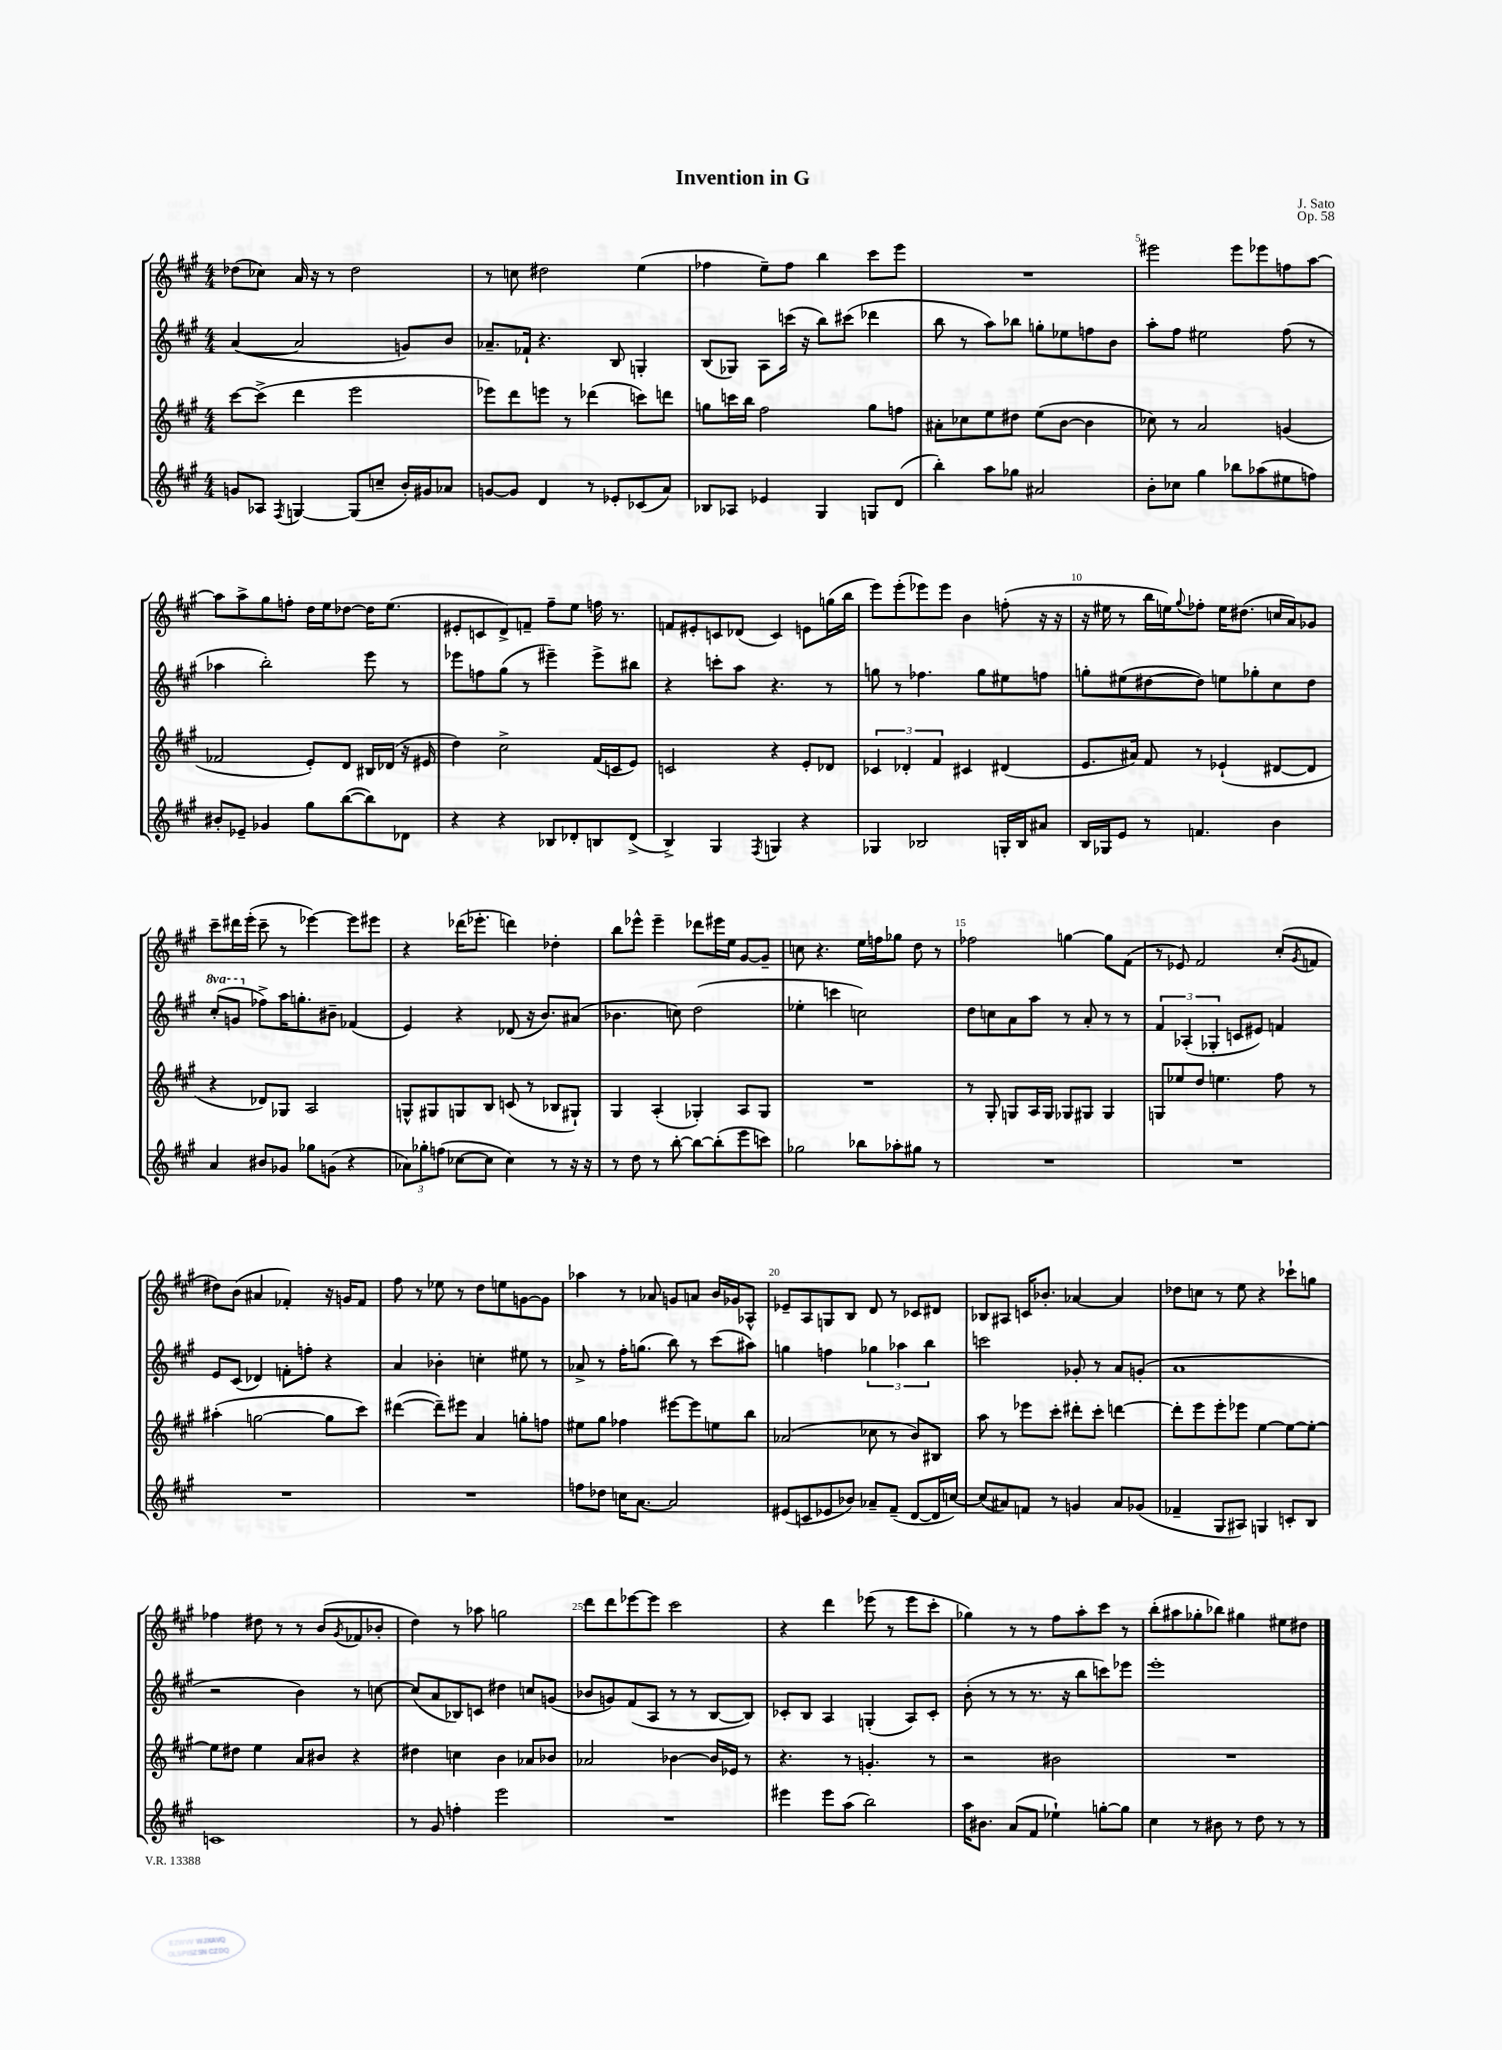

**kern	**kern	**kern	**kern
*part4	*part3	*part2	*part1
*staff4	*staff3	*staff2	*staff1
*clefG2	*clefG2	*clefG2	*clefG2
*k[f#c#g#]	*k[f#c#g#]	*k[f#c#g#]	*k[f#c#g#]
*M4/4	*M4/4	*M4/4	*M4/4
=1	=1	=1	=1
8gn/L	[8ccc#\L	([4a/	(8dd-X\L
8A-X/J	(8ccc#^\J]	.	8cc-X\J)
8qF#/	.	.	.
[4Gn/	4ddd\	2a/]	16a/
.	.	.	16r
.	.	.	8r
(8G/L]	2eee\	.	2dd-\
8ccn~/J	.	.	.
16b'/LL)	.	8gn/L)	.
16g#X/J	.	.	.
8a-X/J	.	8b/J	.
=2	=2	=2	=2
[8gn/L	8eee-X\L)	8.a-X~/L	8r
8g/J]	8ddd\	.	8ccn\
.	.	16f-X`/Jk	.
4d/	8eeen\J	4.r	2dd#X\
.	8r	.	.
8r	(4ddd-X\	.	.
8e-X'/L	.	8B/	.
(8c-X/	8cccn\L)	4Gn'/	(4ee\
8a/J)	8dddn\J	.	.
=3	=3	=3	=3
8B-X/L	8ggn\L	(8B/L	4ff-X\
8A-X/J	16cccn\L	8G-X/J)	.
.	16bb\JJ	.	.
4e-X/	2ff#\	8A\L	8ee~\L)
.	.	(16cccn\Jk	8ff-\J
.	.	16r	.
4G#/	.	8bb\L)	4bb\
.	.	(8ccc#X\J	.
8Gn/L	8gg\L	4ddd-X\	8ccc#\L
(8d/J	8ffn\J	.	8eee\J
=4	=4	=4	=4
4bb'\)	8a#X'\L	8bb\	1r
.	8cc-X\	8r	.
8aa\L	8ee\	8aa\L)	.
8gg-X\J	8dd#X\J	8bb-X\J	.
2a#X/	(8ee\L	8ggn'\L	.
.	[8b\J	8ee-X\	.
.	4b\]	8ffn\	.
.	.	8b\J	.
=5	=5	=5	=5
8b'\L	8cc-X\)	8aa'\L	2eee#X\
8cc-X\J	8r	8ff#\J	.
4gg#\	2a/	2ee#X\	.
8bb-X\L	.	.	8eee#\L
(8aa-X\	.	.	8eee-X\
8ee#X\	(4gn/	(8ff#\	8ffn\
8ffn\J)	.	8r	[8aa\J
!!LO:LB:g=z
=6	=6	=6	=6
8b#X'/L	2f-X/	4aa-X\	8aa\L]
8e-X~/J	.	.	8aa^\
4g-X/	.	2bb'\)	8gg#\
.	.	.	8ffn'\J
8gg#\L	8e'/L)	.	16dd\LL
.	.	.	16ee\J
([8bb\	8d/J	.	[8dd-X\J
8bb\])	16B#X/LL	8eee\	16dd-\KL]
.	(16d-X/JJ	.	(8.ee\J
8d-X\J	16r	8r	.
.	16e#X/	.	.
=7	=7	=7	=7
4r	4dd\)	8eee-X\L	8e#X'/L
.	.	8ffn\	8cn/
4r	2cc#^\	(8gg#\J	8d^/)
.	.	8r	8fn~/J
8B-X/L	.	4eee#X~\)	8ff#~\L
8d-X'/	.	.	8ee\J
8Bn/	(16f#/LL	8eee#^\L	16ffn\
.	16cn/J	.	8.r
(8d-^/J	8e/J)	8bb#X\J	.
=8	=8	=8	=8
4B^/)	2cn/	4r	8fn/L
.	.	.	8e#X'/
4G#/	.	8cccn'\L	8cn/
.	.	8aa\J	(8d-X/J
8qF#/	.	.	.
4Gn/	4r	4.r	4c/)
4r	8e'/L	.	8en\L
.	8d-X/J	8r	(16ggn\L
.	.	.	16bb\JJ
=9	=9	=9	=9
4G-X/	6c-X/	8ggn\	8eee\L)
.	.	8r	(8eee'\
.	6d-X'/	.	.
2B-X/	.	4.ff-X\	8eee-X\)
.	6f#/	.	.
.	.	.	8eee-\J
.	4c#X/	.	4b\
.	.	8gg\L	.
16Gn'/LL	(4d#X/	8ee#X\	(8ffn'\
16B-/J	.	.	.
8a#X/J	.	8ffn\J	16r
.	.	.	16r
=10	=10	=10	=10
16B/LL	8.e/L	8ggn'\L	16r
16G-X/J	.	.	16ee#X\
8e/J	.	(8ee#X\	8r
.	16a#X/Jk)	.	.
8r	8f#/	[8dd#X\	16bb\LL
.	.	.	16een\J)
.	.	.	8qqgg#/
4.fn/	8r	8dd#\J])	8ff-X'\J
.	(4e-X`/	8een\L	16ee\KL
.	.	.	(8.dd#X\J
.	.	8gg-X'\	.
4b\	[8d#X/L	8cc#\	16ccn/LL
.	.	.	16a/J)
.	8d#/J]	8dd#\J	8g-X/J
!!LO:LB:g=z
=11	=11	=11	=11
*	*	*8va	*
4a/	4r	(8ccc#'/L	8ccc#~\L
.	.	8ggn/J	16ddd#X\L
.	.	.	(16eee'\JJ
*	*	*X8va	*
8b#X/L	8d-X/L)	8ff-X^\L)	8ccc#~\
8g-X/J	8G-X/J	16aa\K	8r
.	.	8.ggn'\	.
8gg-X\L	2A/	.	[4eee-X\)
(8gn\J	.	8b#X~\J	.
4r	.	(4f-X/	8eee-\L]
.	.	.	8eee#X\J
=12	=12	=12	=12
12a-X\L)	8Gn^^/L	4e/)	4r
12gg-X'\	.	.	.
.	8G#X/	.	.
(12ffn\J	.	.	.
[8cc-X\L	8Gn/	4r	(16ddd-X\KL
.	.	.	8.eee-X'\J
8cc-\J]	8B/J	.	.
4cc-\)	(8cn/	(8d-X/	4dddn\)
.	8r	16r	.
.	.	8.b/L)	.
8r	8B-X/L	.	4dd-X'\
16r	8G#X`/J)	(8a#X/J	.
16r	.	.	.
=13	=13	=13	=13
8r	4G#/	4.b-X\	8bb\L
8dd\	.	.	8eee-X^^\J
8r	(4A'/	.	4eee-~\
[8bb'\	.	8ccn\)	.
8bb\L_	4G-X'/)	(2dd\	8ddd-X\L
(8bb'\]	.	.	16eee#X\L
.	.	.	16ee\JJ
8eee\	8A/L	.	[8g#/L
8cccn\J)	8G-/J	.	8g#~/J]
=14	=14	=14	=14
2gg-X\	1r	4ee-X'\	8ccn\
.	.	.	4.r
.	.	4cccn\	.
8bb-X\L	.	2ccn\)	16ee\LL
.	.	.	16ffn\J
8aa-X'\	.	.	8gg-X\J
8gg#X\J	.	.	8dd\
8r	.	.	8r
=15	=15	=15	=15
1r	8r	8dd\L	2ff-X\
.	8G#'/	8ccn\	.
.	8Gn/L	8a\	.
.	16A/L	8aa\J	.
.	16G/JJ	.	.
.	8G-X/L	8r	[4ggn\
.	8G#X/J	8a'/	.
.	4G#/	8r	8gg\L]
.	.	8r	(8f#\J
=16	=16	=16	=16
1r	8Gn/L	6f#/	8r
.	8ee-X/	.	8e-X/)
.	.	(6A-X'/	.
.	8dd/J	.	2f#/
.	.	6G-X'/	.
.	4.een\	.	.
.	.	8cn/L	.
.	.	8e#X/J)	.
.	8ff#\	4fn/	(8cc#'/L
.	.	.	8qg#/
.	8r	.	8fn/J
!!LO:LB:g=z
=17	=17	=17	=17
1r	(4aa#X'\	8e/L	8dd#X\L)
.	.	(8c#/J	(8b\J
.	[2ggn\	4d-X/)	4a#X/
.	.	8fn'\L	4f-X'/)
.	.	8ffn'\J	.
.	8gg\L]	4r	16r
.	.	.	16gn/KL
.	8ccc#\J)	.	8f-/J
=18	=18	=18	=18
1r	([4ddd#X\	4a/	8ff#\
.	.	.	8r
.	8ddd#~\L])	4b-X'\	8ee-X\
.	8eee#X\J	.	8r
.	4a/	4ccn'\	8dd\L
.	.	.	8een\
.	8ggn'\L	8ee#X\	[8gn\
.	8ffn\J	8r	8g\J]
=19	=19	=19	=19
8ffn\L	8ee#X\L	8a-X^/	4aa-X\
8dd-X\J	8gg#\J	8r	.
16ccn\KL	4ff-X\	16ff#'\KL	8r
[8.a\J	.	(8.ggn\J	.
.	.	.	8a-X/
2a/]	[8eee#X\L	8bb\)	8gn/L
.	8eee#\]	8r	8an/J
.	8een\	(8ccc#\L	16b/LL
.	.	.	16g-X/J
.	8bb\J	8aa#X\J)	8A-X^^/J
=20	=20	=20	=20
(8e#X/L	(2a-X/	4ggn\	8e-X~/L
8cn/	.	.	8A/
8e-X/	.	4ffn\	8Gn/
8b-X/J)	.	.	8B/J
8a-X~/L	8cc-X\	6gg-X\	8d/
(8f#~/J	8r	.	8r
.	.	6aa-X\	.
[8d/L	8b/L)	.	8c-X/L
.	.	6bb\	.
16d/L]	8B#X/J	.	8d#X/J
[16ccn/JJ)	.	.	.
=21	=21	=21	=21
(8cc/L]	8aa\	2cccn\	8B-X/L
8a#X/)	8r	.	8A#X/J
8fn/J	8eee-X\L	.	16cn/KL
.	.	.	8.b-X'/J
8r	8ccc#'\J	.	.
4gn/	8ddd#X'\L	8g-X'/	[4a-X/
.	8ccc#'\J	8r	.
8a#/L	[4dddn\	8a/L	4a-/]
(8g-X/J	.	(8gn'/J	.
=22	=22	=22	=22
4f-X~/	8ddd'\L]	1a	8dd-X\L
.	8eee\	.	8ccn\J
8G#/L	8eee'\	.	8r
8A#X/J)	8eee-X\J	.	8ee\
4Gn/	[4ee\	.	4r
8cn'/L	8ee\L_	.	8ccc-X`\L
8B/J	8ee'\J_	.	8ggn\J
!!LO:LB:g=z
=23	=23	=23	=23
1cn	8ee\L]	2r	4ff-X\
.	8dd#X\J	.	.
.	4ee\	.	8dd#X\
.	.	.	8r
.	8a/L	4b\)	8r
.	8b#X/J	.	(8b/L
.	.	.	8qg#/
.	4r	8r	8f-X/
.	.	[8ccn\	8b-X'/J
=24	=24	=24	=24
8r	4dd#X\	(8cc/L]	4dd\)
8g#/	.	8a/	.
4ffn'\	4ccn\	8B-X/)	8r
.	.	8cn/J	8aa-X\
2eee\	4b\	4dd#X\	2ggn\
.	8a-X/L	8ccn/L	.
.	8b-X/J	(8gn/J	.
=25	=25	=25	=25
1r	2a-X/	8b-X/L	8ddd\L
.	.	8gn/)	8ddd\
.	.	(8f#/	[8eee-X\
.	.	8A/J	8eee-\J]
.	[4b-X\	8r	2ccc#\
.	.	8r	.
.	16b-/LL]	[8B/L	.
.	16e-X/JJ	.	.
.	8r	8B/J])	.
=26	=26	=26	=26
4eee#X\	4.r	8c-X'/L	4r
.	.	8B/J	.
8eee#\L	.	4A/	4ddd\
(8aa\J	8r	.	.
2bb\)	4.gn'/	(4Gn'/	(8eee-X\
.	.	.	8r
.	.	8A/L)	8eee-\L
.	8r	8c-'/J	8ccc#'\J
=27	=27	=27	=27
16aa\KL	2r	(8b'\	4gg-X\)
8.b#X\J	.	.	.
.	.	8r	.
(8a/L	.	8r	8r
8f#/J	.	8.r	8r
4ee-X`\)	2b#X\	.	8ff#\L
.	.	16r	.
.	.	8bb\L	8aa'\
[8ggn'\L	.	8cccn\)	8ccc#\J
8gg\J]	.	8eee-X\J	8r
=28	=28	=28	=28
4cc#\	1r	1eee'	(8bb'\L
.	.	.	8aa#X\
8r	.	.	8gg-X'\
8b#X\	.	.	8bb-X\J)
8r	.	.	4gg#X\
8dd\	.	.	.
8r	.	.	8ee#X\L
8r	.	.	8dd#X\J
==	==	==	==
*-	*-	*-	*-
